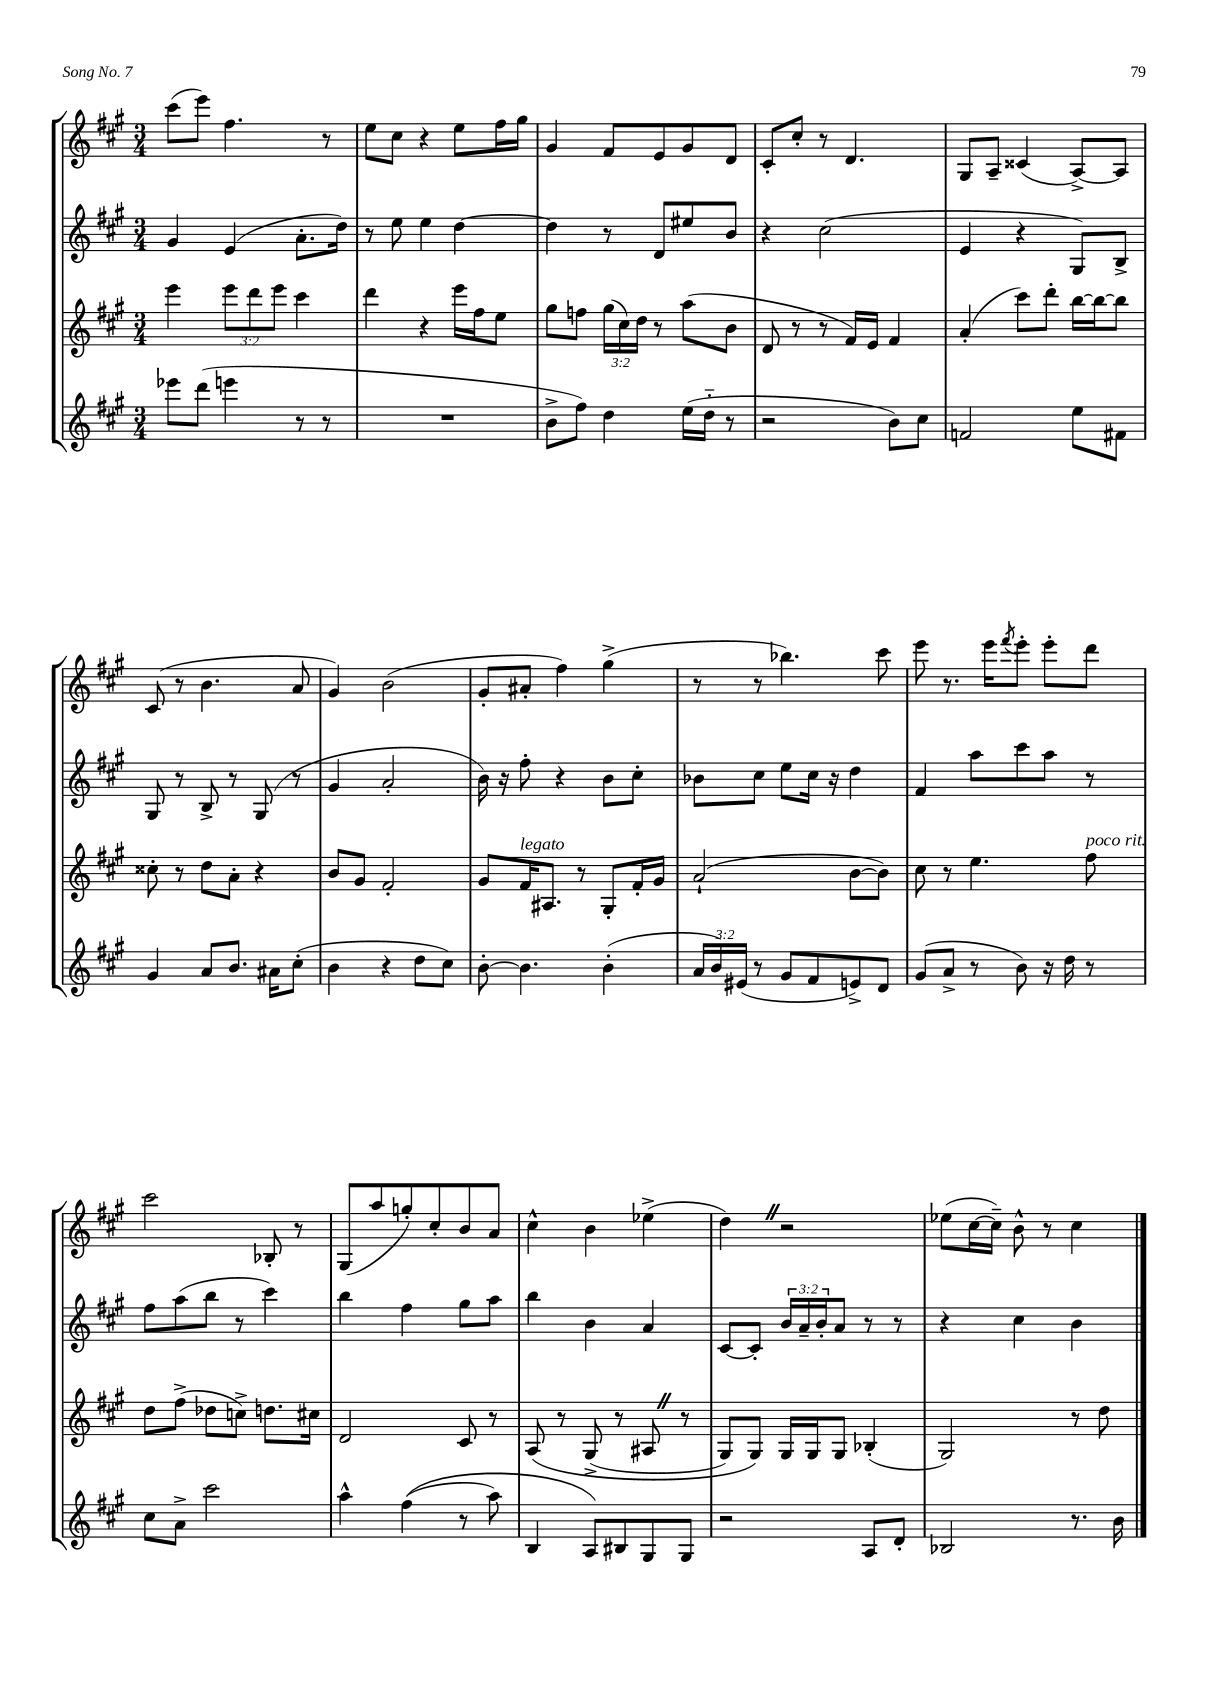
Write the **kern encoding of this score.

**kern	**kern	**kern	**kern
*part4	*part3	*part2	*part1
*staff4	*staff3	*staff2	*staff1
*clefG2	*clefG2	*clefG2	*clefG2
*k[f#c#g#]	*k[f#c#g#]	*k[f#c#g#]	*k[f#c#g#]
*M3/4	*M3/4	*M3/4	*M3/4
=10	=10	=10	=10
8eee-X\L	4eee\	4g#/	(8ccc#\L
(8ddd\J	.	.	8eee\J)
4eeen\	12eee\L	(4e/	4.ff#\
.	12ddd\	.	.
.	12eee\J	.	.
8r	4ccc#\	8.a'\L	.
8r	.	.	8r
.	.	16dd\Jk)	.
=11	=11	=11	=11
2.r	4ddd\	8r	8ee\L
.	.	8ee\	8cc#\J
.	4r	4ee\	4r
.	16eee\LL	[4dd\	8ee\L
.	16ff#\J	.	.
.	8ee\J	.	16ff#\L
.	.	.	16gg#\JJ
=12	=12	=12	=12
8b^\L	8gg#\L	4dd\]	4g#/
8ff#\J)	8ffn\J	.	.
4dd\	(24gg#\LL	8r	8f#/L
.	24cc#\)	.	.
.	24dd\JJ	.	.
.	8r	8d/L	8e/
(16ee\LL	(8aa\L	8ee#X/	8g#/
16dd\JJ	.	.	.
8r	8b\J	8b/J	8d/J
=13	=13	=13	=13
2r	8d/	4r	8c#'/L
.	8r	.	8cc#'/J
.	8r	(2cc#\	8r
.	16f#/LL)	.	4.d/
.	16e/JJ	.	.
8b\L)	4f#/	.	.
8cc#\J	.	.	.
=14	=14	=14	=14
2fn/	(4a'/	4e/	8G#/L
.	.	.	8A~/J
.	8ccc#\L)	4r	(4c##X/
.	8ddd'\J	.	.
8ee\L	[16bb\LL	8G#/L)	[8A^/L)
.	16bb\J_	.	.
8f#X\J	8bb\J]	8B^/J	8A/J]
!!LO:LB:g=z
=15	=15	=15	=15
4g#/	8cc##X'\	8G#/	(8c#/
.	8r	8r	8r
8a/L	8dd\L	8B^/	4.b\
8.b/J	8a'\J	8r	.
.	4r	(8G#/	.
16a#X\KL	.	.	.
(8cc#'\J	.	8r	8a/
=16	=16	=16	=16
4b\	8b/L	4g#/	4g#/)
.	8g#/J	.	.
4r	2f#'/	2a'/	(2b\
8dd\L	.	.	.
8cc#\J)	.	.	.
=17	=17	=17	=17
[8b'\	8g#/L	16b\)	8g#'/L
.	.	16r	.
!	!LO:TX:a:i:t=legato	!	!
4.b\]	16f#/K	8ff#'\	8a#X'/J
.	8.A#X/J	.	.
.	.	4r	4ff#\)
.	8r	.	.
(4b'\	8G#'/L	8b\L	(4gg#^\
.	16f#'/L	8cc#'\J	.
.	16g#/JJ	.	.
=18	=18	=18	=18
24a/LL	(2a`/	8b-X\L	8r
24b/)	.	.	.
(24e#X/JJ	.	.	.
8r	.	8cc#\J	8r
8g#/L	.	8ee\L	4.bb-X\)
8f#/	.	16cc#\Jk	.
.	.	16r	.
8en^/)	[8b\L	4dd\	.
8d/J	8b\J])	.	8ccc#\
=19	=19	=19	=19
(8g#/L	8cc#\	4f#/	8eee\
8a^/J	8r	.	8.r
8r	4.ee\	8aa\L	.
.	.	.	16eee\KL
.	.	.	8qfff#/
8b\)	.	8ccc#\	8eee'\J
16r	.	8aa\J	8eee'\L
16dd\	.	.	.
!	!LO:TX:a:i:t=poco rit.	!	!
8r	8ff#\	8r	8ddd\J
!!LO:LB:g=z
=20	=20	=20	=20
8cc#\L	8dd\L	8ff#\L	2ccc#\
8a^\J	(8ff#^\J	(8aa\	.
2ccc#\	8dd-X\L	8bb\J	.
.	8ccn^\J)	8r	.
.	8.ddn\L	4ccc#\)	8B-X'/
.	.	.	8r
.	16cc#X\Jk	.	.
=21	=21	=21	=21
4aa^^\	2d/	4bb\	(8G#/L
.	.	.	8aa/
((4ff#\	.	4ff#\	8ggn'/)
.	.	.	8cc#'/
8r	8c#/	8gg#\L	8b/
8aa\)	8r	8aa\J	8a/J
=22	=22	=22	=22
4B/	(8A/	4bb\	4cc#^^\
.	8r	.	.
8A/L)	(8G#^/	4b\	4b\
8B#X/	8r	.	.
8G#/	8A#XZ/	4a/	(4ee-X^\
8G#/J	8r	.	.
=23	=23	=23	=23
2r	8G#/L)	[8c#/L	4ddZ\)
.	8G#/J)	8c#'/J]	.
.	16G#/LL	24b/LL	2r
.	.	24a~/	.
.	16G#/J	.	.
.	.	24b'/J	.
.	8G#/J	8a/J	.
8A/L	(4B-X'/	8r	.
8d'/J	.	8r	.
=24	=24	=24	=24
2B-X/	2G#/)	4r	(8ee-X\L
.	.	.	[16cc#\L
.	.	.	16cc#~\JJ])
.	.	4cc#\	8b^^\
.	.	.	8r
8.r	8r	4b\	4cc#\
.	8dd\	.	.
16b\	.	.	.
==	==	==	==
*-	*-	*-	*-
